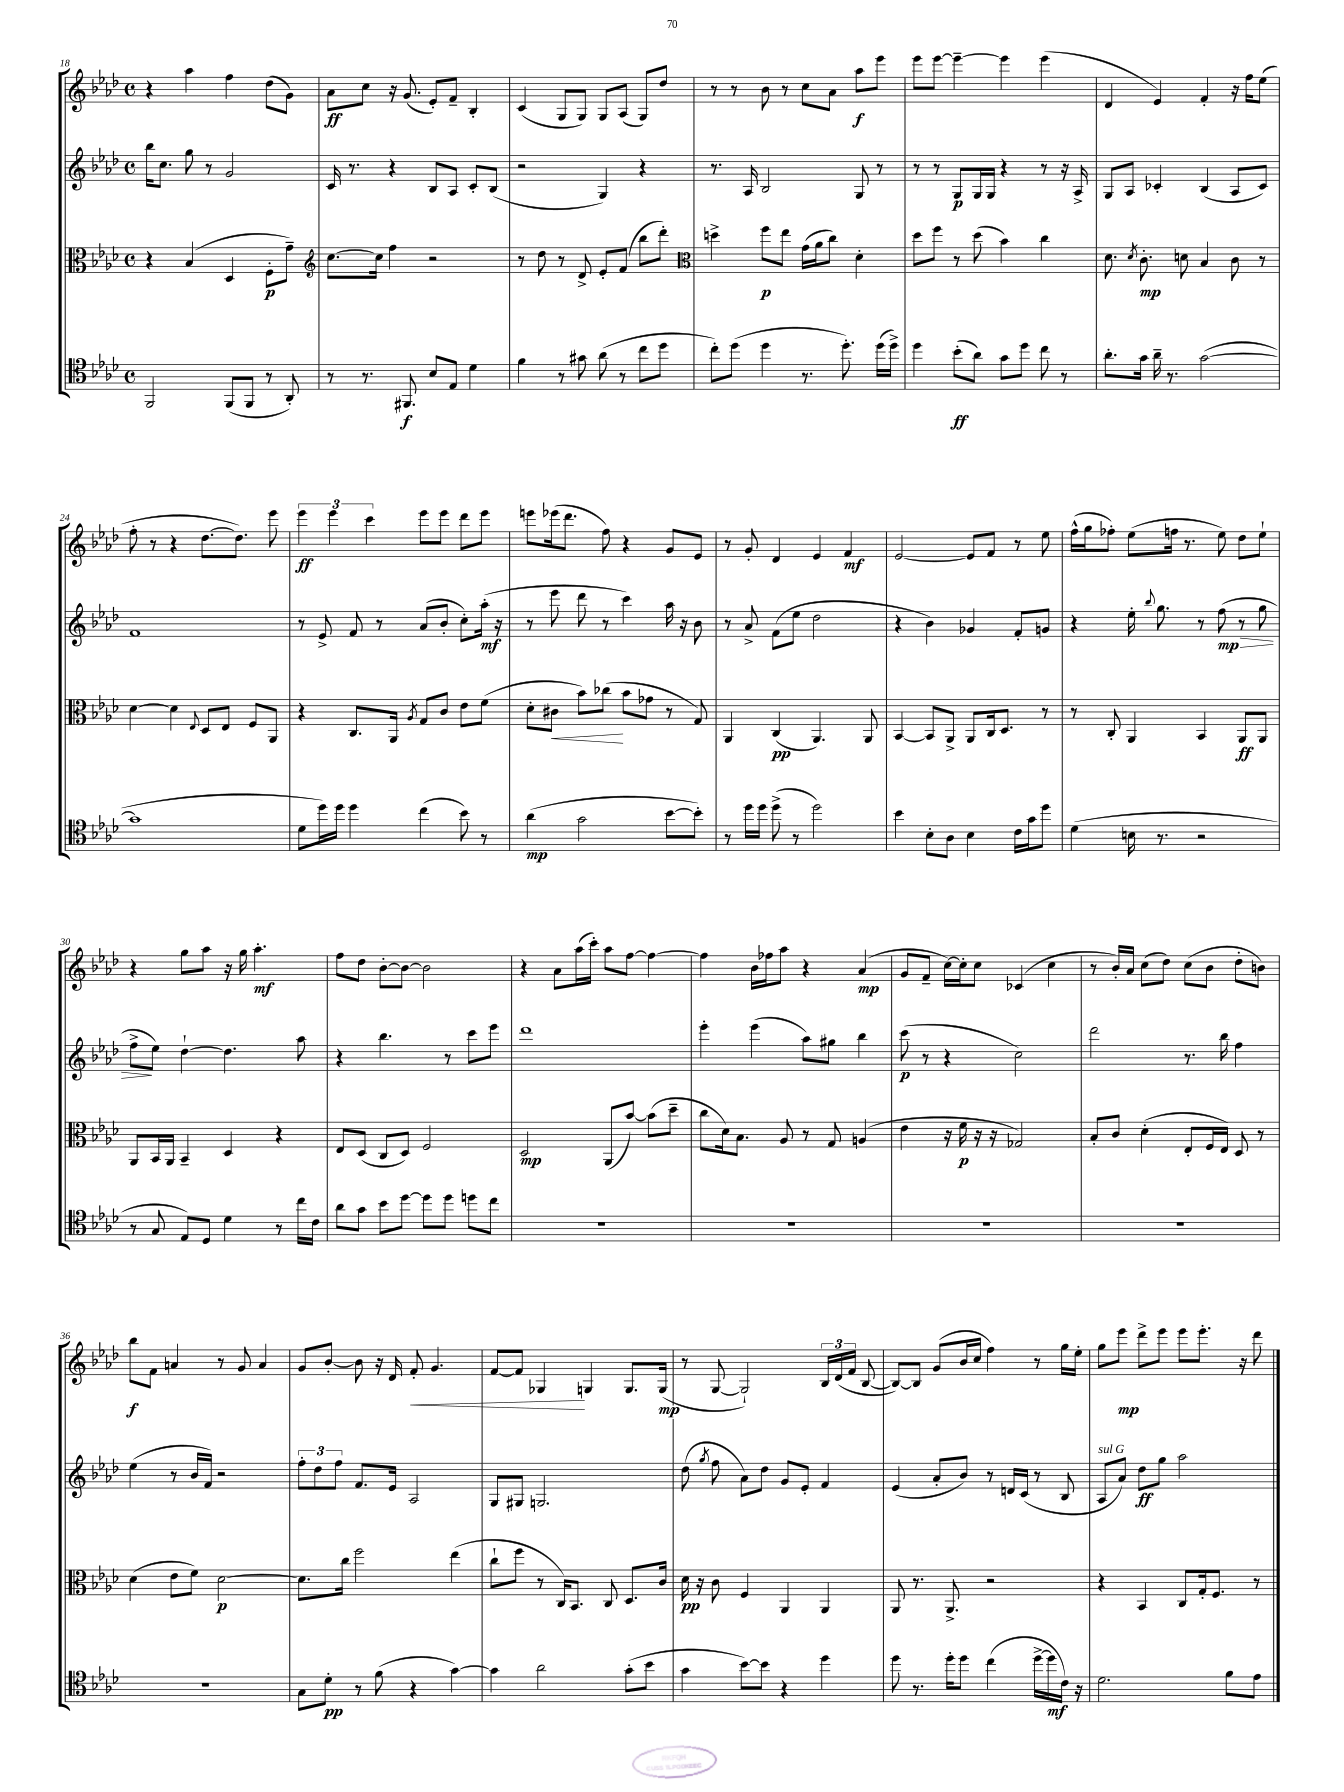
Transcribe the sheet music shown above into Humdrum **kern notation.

**kern	**dynam	**kern	**dynam	**kern	**dynam	**kern	**dynam
*part4	*part4	*part3	*part3	*part2	*part2	*part1	*part1
*staff4	*staff4	*staff3	*staff3	*staff2	*staff2	*staff1	*staff1
*clefC4	*	*clefC3	*	*clefG2	*	*clefG2	*
*k[b-e-a-d-]	*	*k[b-e-a-d-]	*	*k[b-e-a-d-]	*	*k[b-e-a-d-]	*
*M4/4	*	*M4/4	*	*M4/4	*	*M4/4	*
*met(c)	*	*met(c)	*	*met(c)	*	*met(c)	*
=18	=18	=18	=18	=18	=18	=18	=18
2FF/	.	4r	.	16bb-\KL	.	4r	.
.	.	.	.	8.cc\J	.	.	.
.	.	(4B-/	.	8gg\	.	4aa-\	.
.	.	.	.	8r	.	.	.
(8FF/L	.	4D-/	.	2g/	.	4ff\	.
8FF/J	.	.	.	.	.	.	.
8r	.	8F'\L	p	.	.	(8dd-\L	.
8AA-'/)	.	8g~\J)	.	.	.	8g\J)	.
=19	=19	=19	=19	=19	=19	=19	=19
*	*	*clefG2	*	*	*	*	*
8r	.	[8.cc\L	.	16c/	.	8a-\L	ff
.	.	.	.	8.r	.	.	.
8.r	.	.	.	.	.	8cc\J	.
.	.	16cc\Jk]	.	.	.	.	.
.	.	4ff\	.	4r	.	16r	.
8.FF#X/	f	.	.	.	.	(8.g/	.
8B-/L	.	2r	.	8B-/L	.	8e-'/L)	.
8E-/J	.	.	.	8A-/J	.	8f~/J	.
4d-\	.	.	.	8c'/L	.	4B-'/	.
.	.	.	.	(8B-/J	.	.	.
=20	=20	=20	=20	=20	=20	=20	=20
4f\	.	8r	.	2r	.	(4c/	.
.	.	8dd-\	.	.	.	.	.
8r	.	8r	.	.	.	8G/L	.
8g#X\	.	8d-^/	.	.	.	8G/J)	.
(8a-\	.	8e-'/L	.	4G/)	.	8G/L	.
8r	.	(8f/J	.	.	.	(8A-/J	.
8cc\L	.	8bb-\L	.	4r	.	8G/L)	.
8dd-\J	.	8ddd-'\J)	.	.	.	8dd-/J	.
=21	=21	=21	=21	=21	=21	=21	=21
*	*	*clefC3	*	*	*	*	*
8cc'\L)	.	4ddn^\	.	8.r	.	8r	.
(8dd-\J	.	.	.	.	.	8r	.
.	.	.	.	16A-/	.	.	.
4dd-\	.	8ff\L	p	2B-/	.	8b-\	.
.	.	8ee-\J	.	.	.	8r	.
8.r	.	(16g\LL	.	.	.	8cc\L	.
.	.	16a-\J	.	.	.	.	.
.	.	8cc\J)	.	.	.	8a-\J	.
8.dd-'\)	.	.	.	.	.	.	.
.	.	4d-'\	.	8G/	.	8aa-\L	f
(16dd-\LL	.	.	.	8r	.	8eee-\J	.
16dd-^\JJ)	.	.	.	.	.	.	.
=22	=22	=22	=22	=22	=22	=22	=22
4dd-\	.	8dd-\L	.	8r	.	8eee-\L	.
.	.	8ff\J	.	8r	.	[8eee-\J	.
(8b-'\L	ff	8r	.	8G/L	p	4eee-~\_	.
8a-\J)	.	(8dd-\	.	16G/L	.	.	.
.	.	.	.	16G/JJ	.	.	.
8g\L	.	4b-\)	.	4r	.	4eee-\]	.
8dd-\J	.	.	.	.	.	.	.
8cc\	.	4cc\	.	8r	.	(4eee-\	.
8r	.	.	.	16r	.	.	.
.	.	.	.	16A-^/	.	.	.
=23	=23	=23	=23	=23	=23	=23	=23
8.a-'\L	.	8.d-\	.	8G/L	.	4d-/	.
.	.	.	.	8A-/J	.	.	.
.	.	8qd-/	.	.	.	.	.
16g\Jk	.	8.c'\	mp	.	.	.	.
16a-~\	.	.	.	4c-X'/	.	4e-/)	.
8.r	.	.	.	.	.	.	.
.	.	8dn\	.	.	.	.	.
([2g\	.	4B-/	.	(4B-/	.	4f'/	.
.	.	8c\	.	8A-/L	.	16r	.
.	.	.	.	.	.	16ff\KL	.
.	.	8r	.	8c-/J)	.	(8ee-\J	.
!!LO:LB:g=z
=24	=24	=24	=24	=24	=24	=24	=24
1g]	.	[4d-\	.	1f	.	8ff'\	.
.	.	.	.	.	.	8r	.
.	.	4d-\]	.	.	.	4r	.
.	.	8qqE-/	.	.	.	.	.
.	.	8D-/L	.	.	.	[8.dd-\L	.
.	.	8E-/J	.	.	.	.	.
.	.	.	.	.	.	8.dd-\J])	.
.	.	8F/L	.	.	.	.	.
.	.	8AA-/J	.	.	.	8eee-\	.
=25	=25	=25	=25	=25	=25	=25	=25
8d-\L	.	4r	.	8r	.	6eee-\	ff
16dd-\L)	.	.	.	8e-^/	.	.	.
.	.	.	.	.	.	6eee-\	.
16dd-\JJ	.	.	.	.	.	.	.
4dd-\	.	8.C/L	.	8f/	.	.	.
.	.	.	.	.	.	6ccc\	.
.	.	.	.	8r	.	.	.
.	.	16AA-/Jk	.	.	.	.	.
.	.	8qA-/	.	.	.	.	.
(4cc\	.	8G/L	.	(8a-/L	.	8eee-\L	.
.	.	8c/J	.	8b-'/J	.	8eee-\J	.
8b-\)	.	8e-\L	.	8cc'\L)	.	8ddd-\L	.
8r	.	(8f\J	.	(16aa-'\Jk	mf	8eee-\J	.
.	.	.	.	16r	.	.	.
=26	=26	=26	=26	=26	=26	=26	=26
(4a-\	mp	8d-'\L	.	8r	.	8eeen\L	.
!	!	!	!LO:HP:b	!	!	!	!
.	.	8c#X\J	<	8eee-\	.	(16eee-X\k	.
.	.	.	.	.	.	8.ddd-\J	.
2g\	.	8b-\L)	.	8ddd-\	.	.	.
.	.	(8cc-X\J	.	8r	.	8ff\)	.
.	.	8b-\L	[	4ccc\)	.	4r	.
.	.	8g-X\J	.	.	.	.	.
[8b-\L	.	8r	.	16aa-\	.	8g/L	.
.	.	.	.	16r	.	.	.
8b-'\J])	.	8G/)	.	8b-\	.	8e-/J	.
=27	=27	=27	=27	=27	=27	=27	=27
8r	.	4AA-/	.	8r	.	8r	.
16dd-\LL	.	.	.	8a-^/	.	8g'/	.
16dd-\JJ	.	.	.	.	.	.	.
(8dd-^\	.	(4C/	pp	(8f\L	.	4d-/	.
8r	.	.	.	8ee-\J	.	.	.
2dd-\)	.	4.AA-/)	.	2dd-\	.	4e-/	.
.	.	.	.	.	.	4f/	mf
.	.	8AA-/	.	.	.	.	.
=28	=28	=28	=28	=28	=28	=28	=28
4b-\	.	[4BB-/	.	4r	.	[2e-/	.
8B-'\L	.	8BB-/L]	.	4b-\)	.	.	.
8A-\J	.	8AA-^/J	.	.	.	.	.
4B-\	.	8AA-/L	.	4g-X/	.	8e-/L]	.
.	.	16C/k	.	.	.	8f/J	.
.	.	8.D-/J	.	.	.	.	.
16c\LL	.	.	.	8f'/L	.	8r	.
16g\J	.	.	.	.	.	.	.
8dd-\J	.	8r	.	8gn/J	.	8ee-\	.
=29	=29	=29	=29	=29	=29	=29	=29
(4d-\	.	8r	.	4r	.	(16ff^^\LL	.
.	.	.	.	.	.	16gg\J	.
.	.	8C'/	.	.	.	8ff-X'\J)	.
16Bn\	.	4AA-/	.	16ee-'\	.	(8ee-\L	.
.	.	.	.	8qqbb-/	.	.	.
8.r	.	.	.	8.gg\	.	.	.
.	.	.	.	.	.	16ffn\Jk	.
.	.	.	.	.	.	8.r	.
2r	.	4BB-/	.	8r	.	.	.
!	!	!	!	!	!LO:HP:b	!	!
.	.	.	.	(8ff\	> mp	8ee-\)	.
.	.	8AA-/L	ff	8r	.	8dd-\L	.
.	.	8AA-/J	.	8gg\	.	8ee-`\J	.
!!LO:LB:g=z
=30	=30	=30	=30	=30	=30	=30	=30
8r	.	8AA-/L	.	8ff^\L	.	4r	.
8G/	.	16BB-/L	.	8ee-\J)	]	.	.
.	.	16AA-/JJ	.	.	.	.	.
8E-/L)	.	4BB-~/	.	[4dd-`\	.	8gg\L	.
8D-/J	.	.	.	.	.	8aa-\J	.
4d-\	.	4D-/	.	4.dd-\]	.	16r	.
.	.	.	.	.	.	16gg\	.
.	.	.	.	.	.	4.aa-'\	mf
8r	.	4r	.	.	.	.	.
16cc\LL	.	.	.	8aa-\	.	.	.
16c\JJ	.	.	.	.	.	.	.
=31	=31	=31	=31	=31	=31	=31	=31
8a-\L	.	8E-/L	.	4r	.	8ff\L	.
8g\J	.	(8D-/J	.	.	.	8dd-\J	.
8b-\L	.	8C/L	.	4.bb-\	.	[8b-'\L	.
[8dd-\J	.	8D-/J)	.	.	.	8b-\J_	.
8dd-\L]	.	2F/	.	.	.	2b-\]	.
8dd-\J	.	.	.	8r	.	.	.
8ddn\L	.	.	.	8ccc\L	.	.	.
8cc\J	.	.	.	8eee-\J	.	.	.
=32	=32	=32	=32	=32	=32	=32	=32
1r	.	2D-/	mp	1ddd-	.	4r	.
.	.	.	.	.	.	8a-\L	.
.	.	.	.	.	.	(16aa-\L	.
.	.	.	.	.	.	16ccc'\JJ)	.
.	.	(8AA-/L	.	.	.	8aa-\L	.
.	.	[8b-/J)	.	.	.	[8ff\J	.
.	.	(8b-\L]	.	.	.	4ff\_	.
.	.	8dd-~\J	.	.	.	.	.
=33	=33	=33	=33	=33	=33	=33	=33
1r	.	8cc\L	.	4eee-'\	.	4ff\]	.
.	.	16d-\k)	.	.	.	.	.
.	.	8.B-\J	.	.	.	.	.
.	.	.	.	(4eee-\	.	16b-\LL	.
.	.	.	.	.	.	16ff-X\J	.
.	.	8A-/	.	.	.	8aa-\J	.
.	.	8r	.	8aa-\L)	.	4r	.
.	.	8G/	.	8gg#X\J	.	.	.
.	.	(4An/	.	4bb-\	.	(4a-/	mp
=34	=34	=34	=34	=34	=34	=34	=34
1r	.	4e-\	.	(8ccc\	p	8g/L	.
.	.	.	.	8r	.	8f~/J	.
.	.	16r	.	4r	.	[16cc\LL)	.
.	.	16f\	p	.	.	16cc'\J]	.
.	.	16r	.	.	.	8cc\J	.
.	.	16r	.	.	.	.	.
.	.	2G-X/)	.	2cc\)	.	(4c-X/	.
.	.	.	.	.	.	4cc\	.
=35	=35	=35	=35	=35	=35	=35	=35
1r	.	8B-'/L	.	2ddd-\	.	8r	.
.	.	8c/J	.	.	.	16b-'/LL)	.
.	.	.	.	.	.	16a-/JJ	.
.	.	(4d-'\	.	.	.	(8cc\L	.
.	.	.	.	.	.	8dd-\J)	.
.	.	8E-'/L	.	8.r	.	(8cc\L	.
.	.	16F/L	.	.	.	8b-\J	.
.	.	16E-/JJ)	.	16bb-\	.	.	.
.	.	8D-/	.	4ff\	.	8dd-'\L	.
.	.	8r	.	.	.	8bn\J)	.
!!LO:LB:g=z
=36	=36	=36	=36	=36	=36	=36	=36
1r	.	(4d-\	.	(4ee-\	.	8bb-\L	f
.	.	.	.	.	.	8f\J	.
.	.	8e-\L	.	8r	.	4an/	.
.	.	8f\J)	.	16b-/LL	.	.	.
.	.	.	.	16f/JJ)	.	.	.
.	.	[2d-\	p	2r	.	8r	.
.	.	.	.	.	.	8g/	.
.	.	.	.	.	.	4a/	.
=37	=37	=37	=37	=37	=37	=37	=37
8G\L	.	8.d-\L]	.	12ff'\L	.	8g/L	.
.	.	.	.	12dd-\	.	.	.
8d-'\J	pp	.	.	.	.	[8b-'/J	.
.	.	.	.	12ff\J	.	.	.
.	.	16cc\Jk	.	.	.	.	.
8r	.	2ff\	.	8.f/L	.	8b-\]	.
(8f\	.	.	.	.	.	16r	.
.	.	.	.	16e-/Jk	.	16d-/	.
!	!	!	!	!	!	!	!LO:HP:b
4r	.	.	.	2A-/	.	8f'/	<
.	.	.	.	.	.	4.g/	.
[4g\)	.	(4ee-\	.	.	.	.	.
=38	=38	=38	=38	=38	=38	=38	=38
4g\]	.	8cc`\L	.	8G/L	.	[8f/L	.
.	.	8ff\J	.	8G#X/J	.	8f/J]	.
2a-\	.	8r	.	2.Gn/	.	4G-X/	.
.	.	16C/KL)	.	.	.	.	.
.	.	8.BB-/J	.	.	.	.	.
.	.	.	.	.	.	4Gn/	[
.	.	8C/	.	.	.	.	.
(8g'\L	.	8.D-/L	.	.	.	8.G/L	.
8b-\J	.	.	.	.	.	.	.
.	.	16c/Jk	.	.	.	(16G/Jk	mp
=39	=39	=39	=39	=39	=39	=39	=39
4g\	.	16d-\	pp	(8dd-\	.	8r	.
.	.	16r	.	.	.	.	.
.	.	.	.	8qgg/	.	.	.
.	.	8c\	.	8ff\	.	[8G/	.
[8b-\L)	.	4F/	.	8a-\L)	.	2G`/])	.
8b-\J]	.	.	.	8dd-\J	.	.	.
4r	.	4AA-/	.	8g/L	.	.	.
.	.	.	.	8e-'/J	.	.	.
4dd-\	.	4AA-/	.	4f/	.	24B-/LL	.
.	.	.	.	.	.	(24d-/	.
.	.	.	.	.	.	24f/JJ	.
.	.	.	.	.	.	[8B-/	.
=40	=40	=40	=40	=40	=40	=40	=40
8dd-\	.	8AA-/	.	(4e-/	.	8B-/L_)	.
8.r	.	8.r	.	.	.	8B-/J]	.
.	.	.	.	8a-'/L	.	(8g/L	.
16dd-'\KL	.	8.AA-^/	.	.	.	.	.
8dd-\J	.	.	.	8b-/J)	.	16b-/L	.
.	.	.	.	.	.	16cc/JJ	.
(4cc\	.	2r	.	8r	.	4ff\)	.
.	.	.	.	16dn/LL	.	.	.
.	.	.	.	(16c/JJ	.	.	.
[16dd-^\LL	.	.	.	8r	.	8r	.
16dd-\]	mf	.	.	.	.	.	.
16c\JJ)	.	.	.	8B-/	.	16gg\LL	.
16r	.	.	.	.	.	16ee-'\JJ	.
=41	=41	=41	=41	=41	=41	=41	=41
!	!	!	!	!LO:TX:a:i:t=sul G	!	!	!
2.d-\	.	4r	.	8A-/L	.	8gg\L	.
.	.	.	.	8a-/J)	.	8eee-\J	mp
.	.	4BB-/	.	8dd-\L	ff	8ddd-^\L	.
.	.	.	.	8gg\J	.	8eee-\J	.
.	.	8C/L	.	2aa-\	.	8eee-\L	.
.	.	16G'/k	.	.	.	8.eee-'\J	.
.	.	8.F/J	.	.	.	.	.
8f\L	.	.	.	.	.	.	.
.	.	.	.	.	.	16r	.
8e-\J	.	8r	.	.	.	8ddd-\	.
==	==	==	==	==	==	==	==
*-	*-	*-	*-	*-	*-	*-	*-
